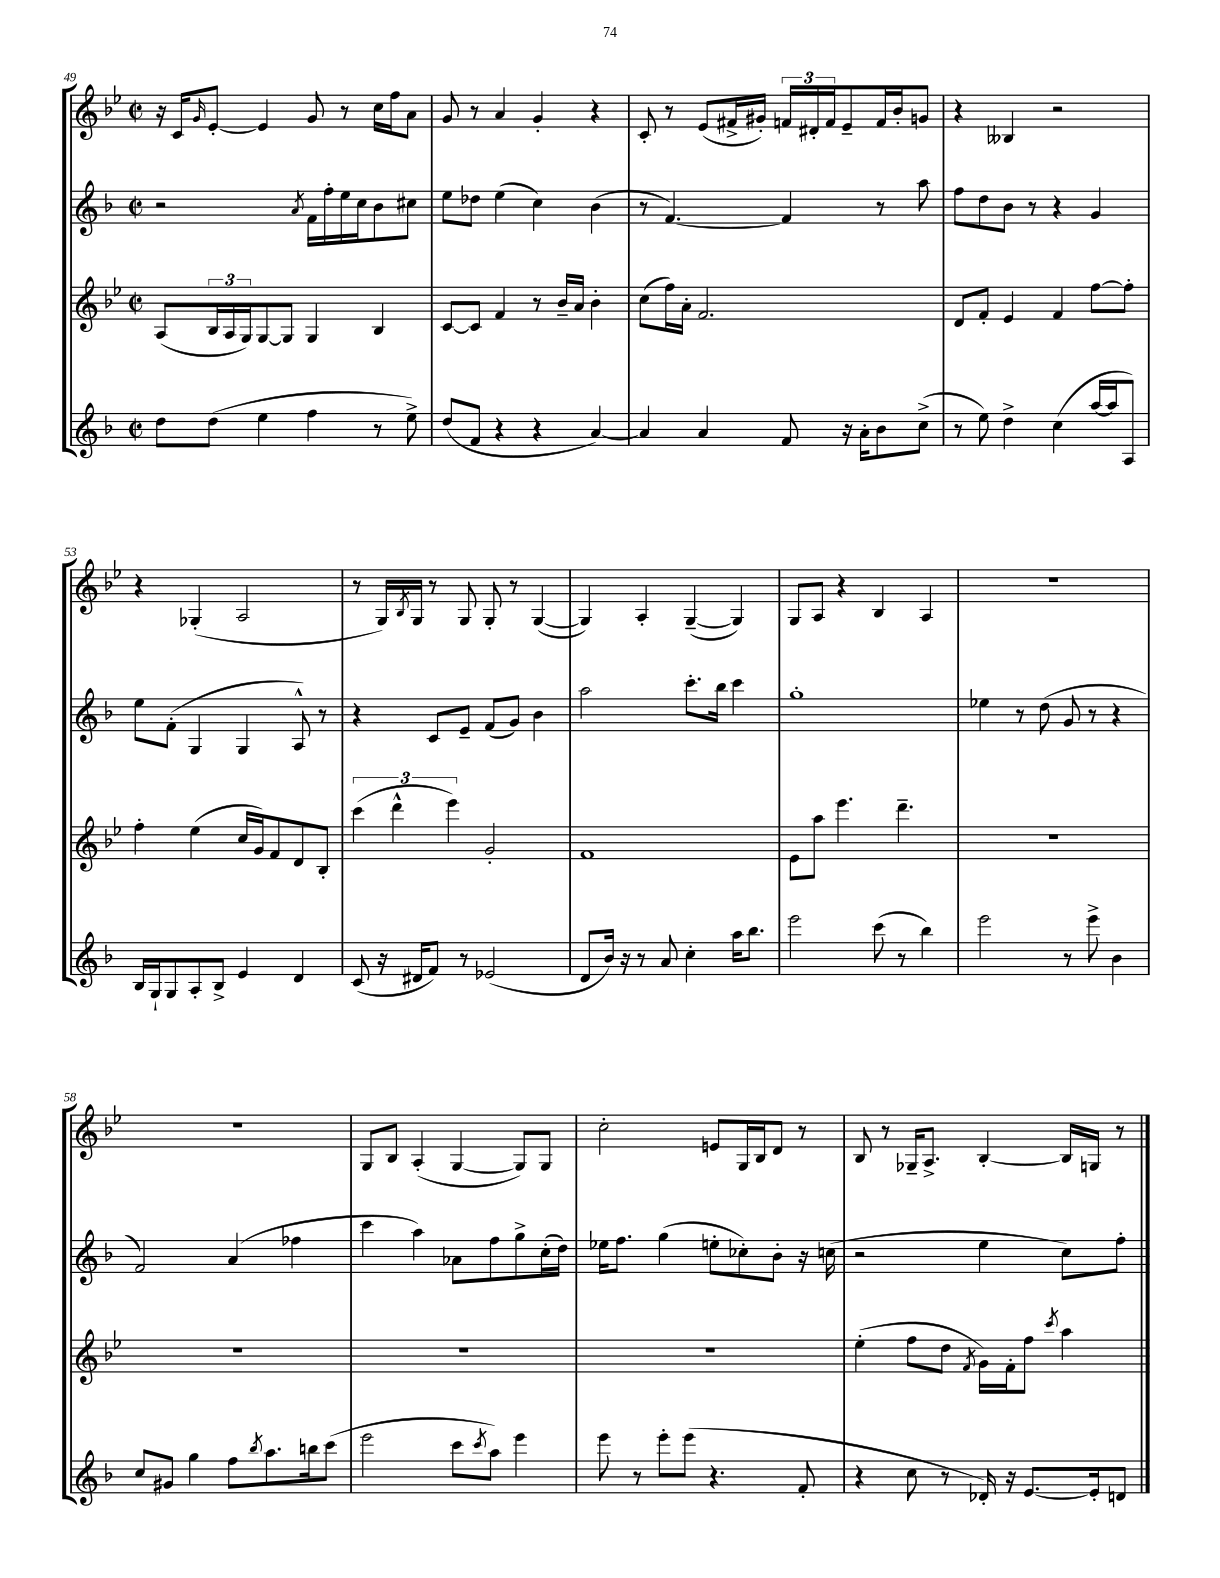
<<
\new StaffGroup <<
\new Staff = "s0" {
    \clef treble \key bes \major \defaultTimeSignature \time 2/2
    r16 c'16 \grace { g'16 } ees'8~-. ees'4 g'8 r8 c''16 f''16 a'8 |
    g'8 r8 a'4 g'4-. r4 |
    c'8-. r8 ees'8( fis'16-> gis'16-.) \tuplet 3/2 { f'16 dis'16-. f'16 } ees'8-- f'16 bes'16-. g'8 |
    r4 beses4 r2 |
    r4 ges4-.( a2 |
    r8 g16) \acciaccatura { bes8 } g16 r8 g8 g8-. r8 g4~( |
    g4) a4-. g4~--( g4) |
    g8 a8 r4 bes4 a4 |
    R1 |
    r1 |
    g8 bes8 a4-.( g4~ g8) g8 |
    c''2-. e'8 g16 bes16 d'8 r8 |
    bes8 r8 ges16-- a8.-> bes4~-. bes16 g16 r8 \bar "|." |
}
\new Staff = "s1" {
    \clef treble \key f \major \defaultTimeSignature \time 2/2
    r2 \acciaccatura { a'8 } f'16 f''16-. e''16 c''16 bes'8 cis''8 |
    e''8 des''8 e''4( c''4) bes'4( |
    r8 f'4.~) f'4 r8 a''8 |
    f''8 d''8 bes'8 r8 r4 g'4 |
    e''8 f'8-.( g4 g4 a8-^) r8 |
    r4 c'8 e'8-- f'8( g'8) bes'4 |
    a''2 c'''8.-. bes''16 c'''4 |
    g''1-. |
    ees''4 r8 d''8( g'8 r8 r4 |
    f'2) a'4( fes''4 |
    c'''4 a''4) aes'8 f''8 g''8-> c''16-.( d''16) |
    ees''16 f''8. g''4( e''8-. ces''8-.) bes'8-. r16 c''16( |
    r2 e''4 c''8) f''8-. \bar "|." |
}
\new Staff = "s2" {
    \clef treble \key bes \major \defaultTimeSignature \time 2/2
    a8( \tuplet 3/2 { bes16 a16 g16) } g8~ g8 g4 bes4 |
    c'8~ c'8 f'4 r8 bes'16-- a'16 bes'4-. |
    c''8( f''16) a'16-. f'2. |
    d'8 f'8-. ees'4 f'4 f''8~ f''8-. |
    f''4-. ees''4( c''16 g'16) f'8 d'8 bes8-. |
    \tuplet 3/2 { c'''4( d'''4-^ ees'''4) } g'2-. |
    f'1 |
    ees'8 a''8 ees'''4. d'''4.-- |
    R1 |
    R1 |
    R1 |
    r1 |
    ees''4-.( f''8 d''8 \acciaccatura { f'8 } g'16) f'16-. f''8 \acciaccatura { c'''8 } a''4 \bar "|." |
}
\new Staff = "s3" {
    \clef treble \key f \major \defaultTimeSignature \time 2/2
    d''8 d''8( e''4 f''4 r8 e''8->) |
    d''8( f'8 r4 r4 a'4~) |
    a'4 a'4 f'8 r16 a'16-. bes'8 c''8->( |
    r8 e''8) d''4-> c''4( a''16~ a''16 a8) |
    bes16 g16-! g8 a8-. bes8-> e'4 d'4 |
    c'8( r16 dis'16 f'8) r8 ees'2( |
    d'8 bes'16) r16 r8 a'8 c''4-. a''16 bes''8. |
    e'''2 c'''8( r8 bes''4) |
    e'''2 r8 e'''8-> bes'4 |
    c''8 gis'8 g''4 f''8 \acciaccatura { bes''8 } a''8. b''16 c'''8( |
    e'''2 c'''8 \acciaccatura { c'''8 } a''8) e'''4 |
    e'''8 r8 e'''8-. e'''8( r4. f'8-. |
    r4 c''8 r8 des'16-.) r16 e'8.~ e'16-. d'8 \bar "|." |
}
>>
>>
\layout { \context { \Score currentBarNumber = #49 } }
